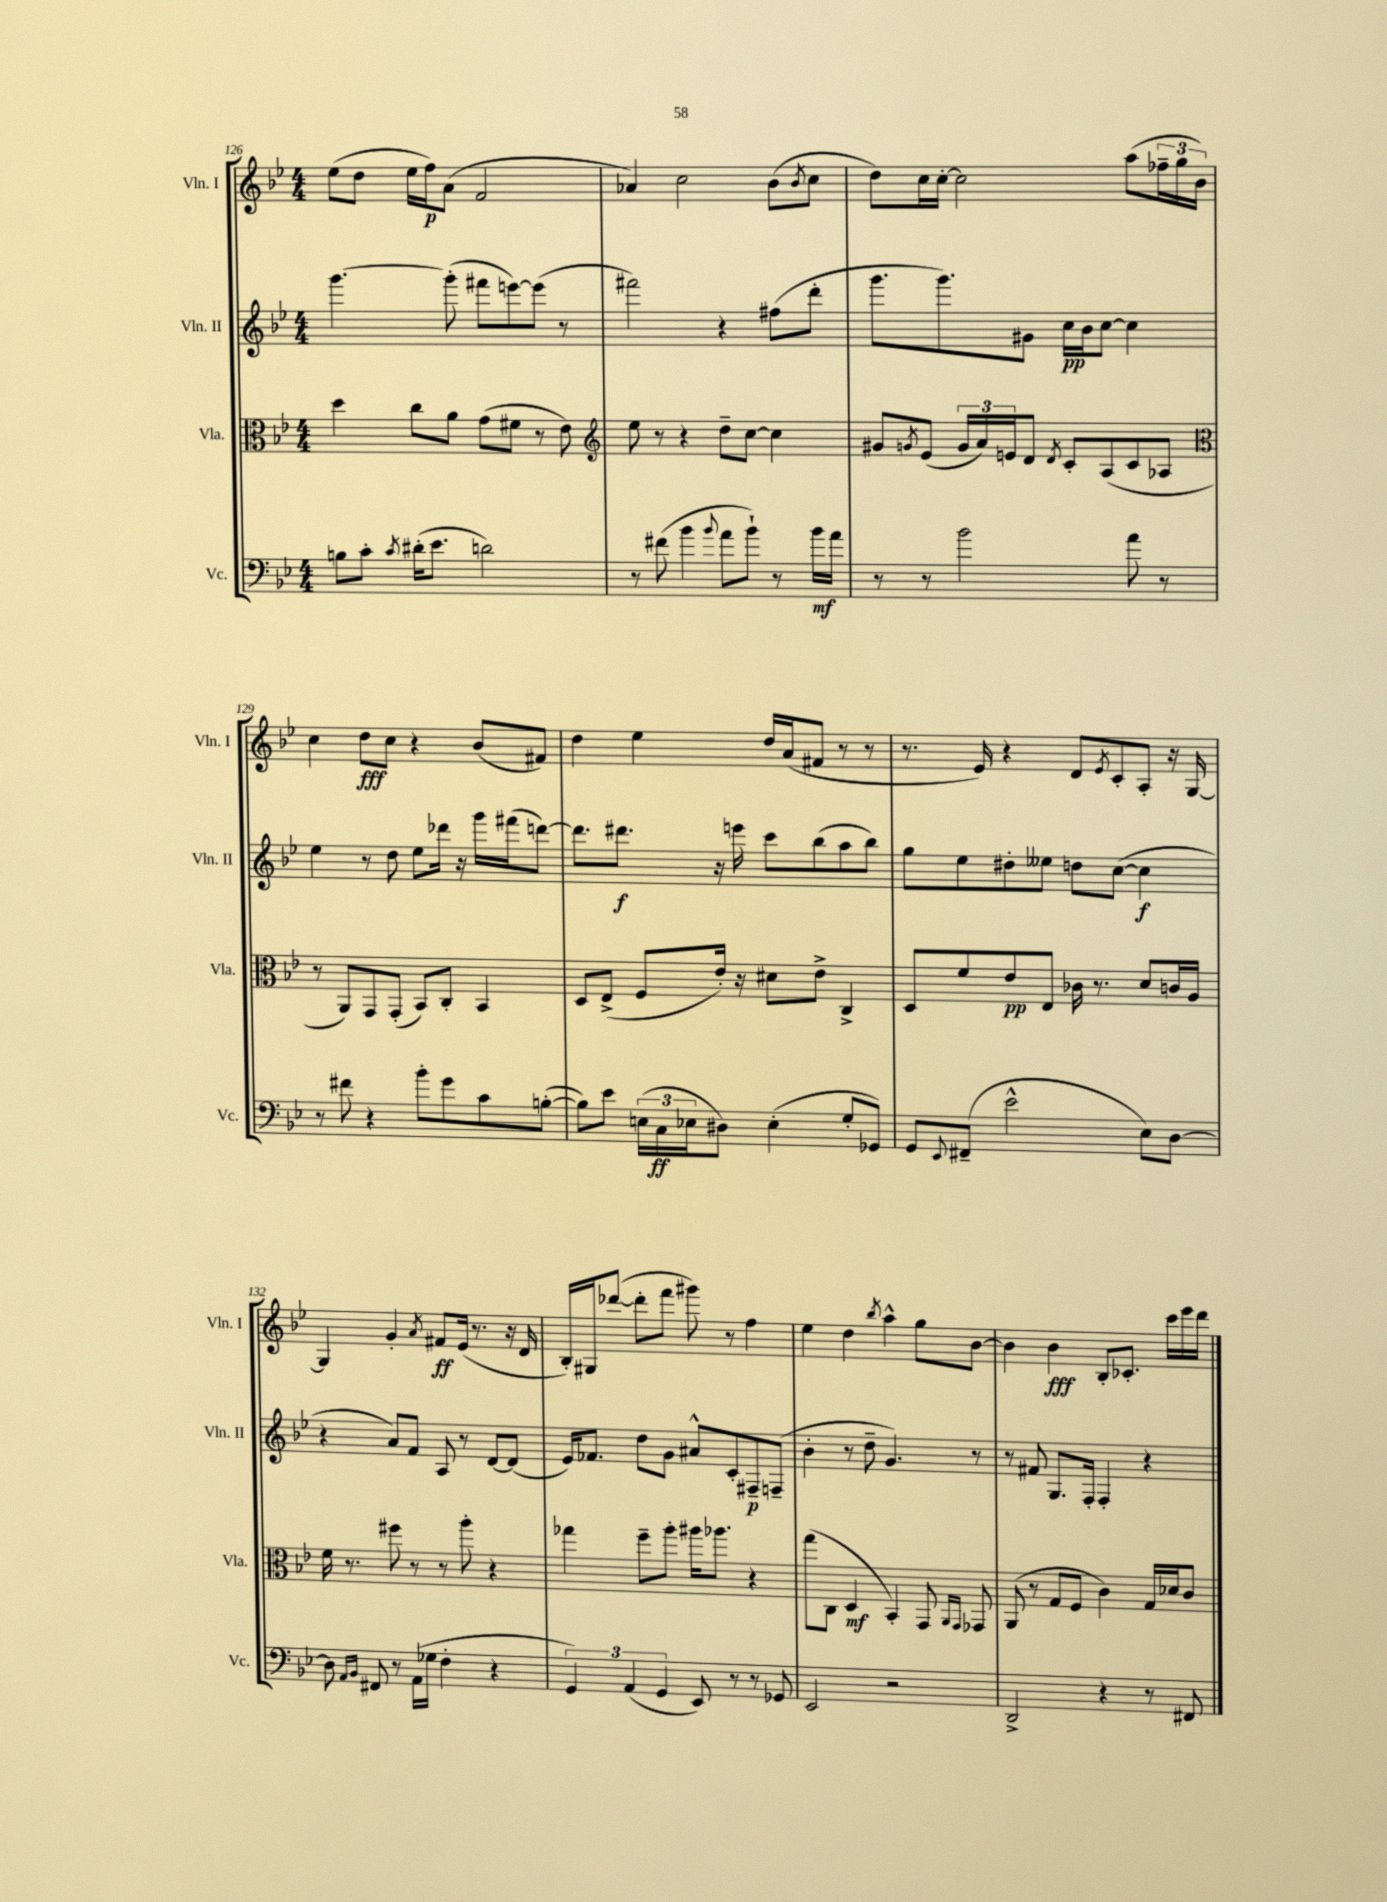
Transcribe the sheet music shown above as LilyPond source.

<<
\new StaffGroup <<
\new Staff = "s0" \with { instrumentName = "Vln. I" shortInstrumentName = "Vln. I" } {
    \clef treble \key bes \major \numericTimeSignature \time 4/4
    ees''8( d''8 ees''16 f''16\p) a'8( f'2 |
    aes'4) c''2 bes'8( \acciaccatura { bes'8 } c''8 |
    d''8) c''16 c''16~-. c''2 a''8( \tuplet 3/2 { fes''16-- g''16 bes'16) } |
    c''4 d''8\fff c''8 r4 bes'8( fis'8) |
    d''4 ees''4 d''16 a'16( fis'8 r8 r8 |
    r8. ees'16) r4 d'8 \acciaccatura { ees'8 } c'8-. a8-. r16 g16~ |
    g4 g'4-. \acciaccatura { a'8 } fis'8\ff ees'16( r8. r16 d'16 |
    bes16-.) gis16 des'''8~( des'''8-. f'''8 gis'''8) r8 f''4 |
    ees''4 d''4 \acciaccatura { bes''8 } a''4-^ g''8 bes'8~ |
    bes'4 bes'4\fff bes8-. ces'8.-. c'''16 ees'''16 d'''16 \bar "|." |
}
\new Staff = "s1" \with { instrumentName = "Vln. II" shortInstrumentName = "Vln. II" } {
    \clef treble \key bes \major \numericTimeSignature \time 4/4
    g'''4.~ g'''8-.( fis'''8 e'''8~) e'''8( r8 |
    fis'''2) r4 fis''8( d'''8-. |
    g'''8. g'''8.) gis'8 c''16\pp bes'16 c''8~ c''4 |
    ees''4 r8 d''8 ees''8 des'''16 r16 g'''16 fis'''16( d'''8~) |
    d'''8. dis'''8.\f r16 e'''16 c'''8 bes''8( a''8 bes''8) |
    g''8 ees''8 dis''8-. eeses''8 d''8 c''8~( c''4\f |
    r4 a'8) f'8 a8 r8 d'8~ d'8( |
    ees'16) fes'8. d''8 g'8 ais'8-^ c'8-. fis8--\p f8--( |
    bes'4-. r8 d''8-- g'4.) r8 |
    r8 fis'8 g8. f16-. f4-. r4 \bar "|." |
}
\new Staff = "s2" \with { instrumentName = "Vla." shortInstrumentName = "Vla." } {
    \clef alto \key bes \major \numericTimeSignature \time 4/4
    d''4 c''8 a'8 g'8( fis'8 r8 ees'8) |
    \clef treble ees''8 r8 r4 d''8-- c''8~ c''4 |
    gis'8 \acciaccatura { g'8 } ees'8( \tuplet 3/2 { g'16 a'16) e'16 } d'8 \acciaccatura { d'8 } c'8-. a8( c'8 aes8 |
    \clef alto r8 a,8) g,8 g,8-.( bes,8) c8-. bes,4 |
    d8 ees8->( f8 ees'16-.) r16 dis'8 ees'8-> c4-> |
    d8 f'8 ees'8\pp ees8 ces'16 r8. d'8 c'16 a16 |
    f'16 r8. fis''8 r8 r8 a''8-. r4 |
    ges''4 f''8-- a''8-. ais''16 aes''8. r4 |
    g''8( c8 d4\mf bes,4-.) g,8 \grace { a,16 g,16 } ges,8 |
    a,8( r8 g8 f8 c'4) g16 des'16 c'8 \bar "|." |
}
\new Staff = "s3" \with { instrumentName = "Vc." shortInstrumentName = "Vc." } {
    \clef bass \key bes \major \numericTimeSignature \time 4/4
    b8 c'8-. \acciaccatura { c'8 } dis'16-.( ees'8. d'2) |
    r8 fis'8( bes'4 \appoggiatura { bes'8 } a'8 bes'8-!) r8 bes'16\mf a'16 |
    r8 r8 bes'2 a'8 r8 |
    r8 fis'8 r4 bes'8-. g'8 c'8 b8~-.( |
    b8) ees'8 \tuplet 3/2 { e16( c16\ff ees16 } dis8) ees4-.( g8-. ges,8) |
    g,8 \appoggiatura { ees,8 } fis,8--( ees'2-^ ees8) d8~ |
    d8 \grace { a,16 bes,16 } fis,8 r8 a,16( ges16 f4-. r4 |
    \tuplet 3/2 { g,4) a,4( g,4 } ees,8) r8 r8 ges,8 |
    ees,2 r2 |
    d,2-> r4 r8 fis,8 \bar "|." |
}
>>
>>
\layout { \context { \Score currentBarNumber = #126 } }
